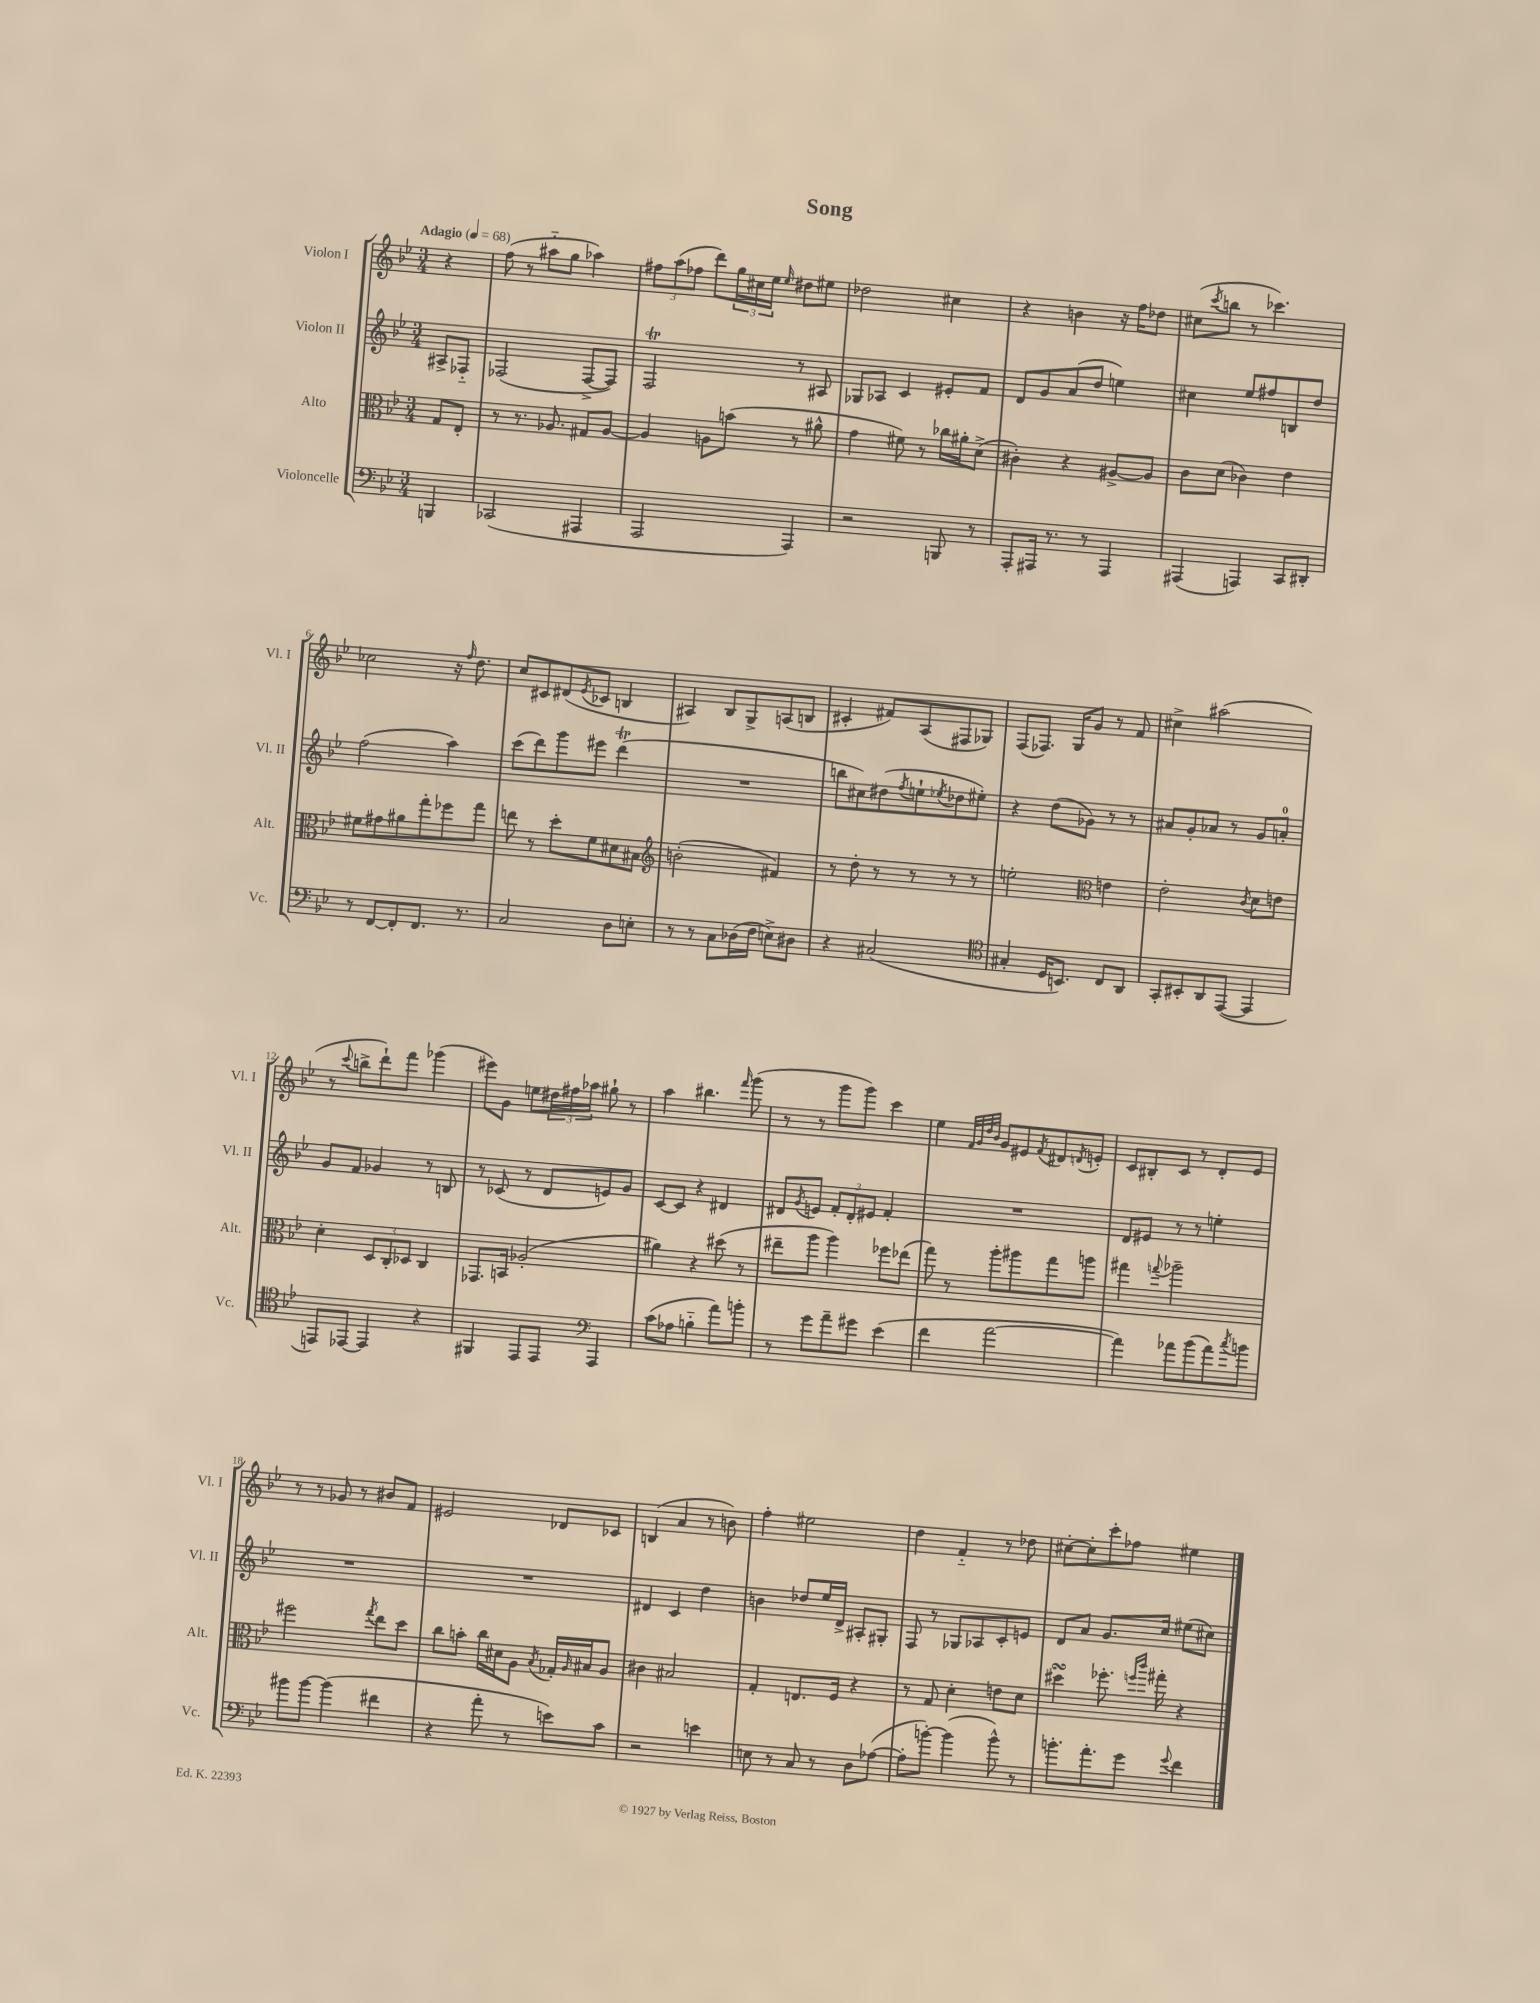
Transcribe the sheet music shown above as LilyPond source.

\header { title = "Song" }
<<
\new StaffGroup <<
\new Staff = "s0" \with { instrumentName = "Violon I" shortInstrumentName = "Vl. I" } {
    \clef treble \key bes \major \numericTimeSignature \time 3/4 \partial 4 \tempo "Adagio" 4 = 68
    r4 |
    f''8( r8 ais''8-_ g''8 aes''4) |
    \tuplet 3/2 { fis''8 a''8( fes''8 } d'''8) \tuplet 3/2 { g''16 cis''16 ees''16 } \grace { ees''16 } dis''8 eis''8 |
    des''2 cis''4 |
    r4 b'4 r16 f''16 des''8 |
    cis''8( \acciaccatura { c'''8 } b''8 r8 ces'''4.) |
    ces''2 r16 \grace { f''16 } d''8. |
    c''8 cis'8 dis'8( \acciaccatura { ees'8 } ces'8 b4 |
    ais4) bes8 g8-> a8( b8 |
    cis'4-. fis'8) a8( fis8 ges8) |
    f8( fes8.) g16 g'8 r8 f'8 |
    cis''4-> ais''2( |
    r8 \appoggiatura { c'''8 } b''8-> d'''8-!) f'''8 ges'''4( |
    eis'''8) g'8 e''8 \tuplet 3/2 { dis''16 fis''16 aes''16 } gis''8-! r8 |
    a''4 bis''4. \grace { f'''16 } g'''8( |
    r8 r8 g'''8 g'''8) c'''4 |
    ees''4 \grace { f'32 g'32 d''32 bes'32 } g'8 eis'8 \acciaccatura { f'8 } dis'8 \acciaccatura { d'8 } e'8-. |
    c'8 bis8-. c'8 r8 d'8-. ees'8 |
    r8 r8 ges'8 r8 bis'8 f'8 |
    eis'2 des'8 ces'8 |
    b4( a'4 r8 b'8) |
    f''4-. eis''2 |
    d''4 f'4-_ r8 des''8 |
    cis''8~-. cis''8-. c'''8-. fes''8 eis''4 \bar "|." |
}
\new Staff = "s1" \with { instrumentName = "Violon II" shortInstrumentName = "Vl. II" } {
    \clef treble \key bes \major \numericTimeSignature \time 3/4 \partial 4
    ais8-> fes8-_ |
    fes2( fes8~-> fes8) |
    f2\trill r8 ais8 |
    ges8 aes8 c'4 eis'8-. f'8 |
    d'8 g'8 a'8( d''8 e''4) |
    cis''4 ees''8 fis''8 b8 d''8 |
    f''2( a''4) |
    c'''8( d'''8) g'''8 eis'''8 d'''4\trill( |
    R2. |
    b''8 cis''8) dis''8( \acciaccatura { f''8 } e''8-! \acciaccatura { ees''8 } des''8 eis''8-.) |
    r4 d''8( ges'8) r8 r8 |
    ais'8 g'8-. aes'8 r8 g'8 a'8-0-. |
    g'8 f'8 ges'4 r8 b8 |
    r8 ces'8( r8 d'8 e'8) g'8 |
    c'8~ c'8 r4 dis'4 |
    dis'8 \acciaccatura { g'8 } e'8 \tuplet 3/2 { f'8-. dis'8-. eis'8 } f'4-. |
    R2. |
    d'8 eis'8 r8 r8 e''4-. |
    R2. |
    R2. |
    dis'4 c'4 d''4 |
    b'4 des''8 ees''16 d'16-> ais8-. gis8-. |
    f8 r8 ges8 aes8 c'8-. e'8 |
    d'8 a'8 g'8. c''16 eis''8( cis''8) \bar "|." |
}
\new Staff = "s2" \with { instrumentName = "Alto" shortInstrumentName = "Alt." } {
    \clef alto \key bes \major \numericTimeSignature \time 3/4 \partial 4
    g8 ees8-. |
    r8 r8. aes8. gis8 aes8~ |
    aes4 a8 b'8( r8 ais'8-^ |
    g'4 fis'8) r8 ces''16 ais'16-. d'8->( |
    cis'4-.) r4 ais8~-> ais8 |
    c'8 d'8( ces'4) ees'4 |
    fis'8 gis'8 ais'8 g''8-. fes''8 g''8 |
    e''8 r8 d''8-. f'8 dis'8 bis8 |
    \clef treble b'2-.( fis'4) |
    r8 d''8-. r8 r8 r8 r8 |
    e''2-. \clef alto e'4 |
    ees'2-. \acciaccatura { c'8 } d'8 e'8 |
    d'4-. \tuplet 3/2 { d8 c8-. des8 } c4 |
    ges,8. b,16 aes2-.( |
    ais'4) r4 dis''8( r8 |
    eis''8-- a''8 a''4) fes''8 ees''8( |
    g''8) r8 a''8-. ais''8 g''8 a''8 |
    gis''4 \appoggiatura { g''8 } aes''2-- |
    fis''2 \acciaccatura { g''8 } ees''8 d''8 |
    c''8 b'8-. c''16 dis'16 a8 \acciaccatura { bes8 } ges16-. \grace { a16 } bis16 a8 |
    cis'4 bis2 |
    g4-. e8. f16 r4 |
    r8 g8 d'4-. e'8 d'8 |
    dis''4\turn fes''8.-. \grace { f''16 c'''16 } gis''16-. r4 \bar "|." |
}
\new Staff = "s3" \with { instrumentName = "Violoncelle" shortInstrumentName = "Vc." } {
    \clef bass \key bes \major \numericTimeSignature \time 3/4 \partial 4
    b,,4 |
    ces,2( ais,,4 |
    a,,2 a,,4) |
    r2 b,,8 r8 |
    a,,8-. ais,,16 r8. r8 ais,,4 |
    ais,,4( a,,4) c,8 dis,8-. |
    r8 f,8~ f,8-. f,8. r8. |
    c2 d8 e8-. |
    r8 r8 c8 des16( f16 e8->) dis8 |
    r4 cis2( |
    \clef tenor gis4-. d16 b,8.) c8 a,8 |
    g,8-. bis,8-. a,8 ees,8~( ees,4 |
    e,8) ees,8~ ees,4 r4 |
    fis,4 ees,8 ees,8 \clef bass a,,4 |
    c'8( aes8 b4-_ a'8) b'8-. |
    r8 g'8 a'8-- gis'8 ees'4( |
    f'4 a'2~ |
    a'4) aes'8 bes'8( aes'8) \acciaccatura { c''8 } b'8 |
    bis'8 bis'8~ bis'4( fis'4 |
    r4 a'8-. r8 e'8) c'8 |
    r2 e'4 |
    e8 r8 c8 r8 d8 aes8~( |
    aes8-. b'8~-.) b'4( b'8-^) r8 |
    b'8.-. a'8.-. g'8 \appoggiatura { g'8 } f'4 \bar "|." |
}
>>
>>
